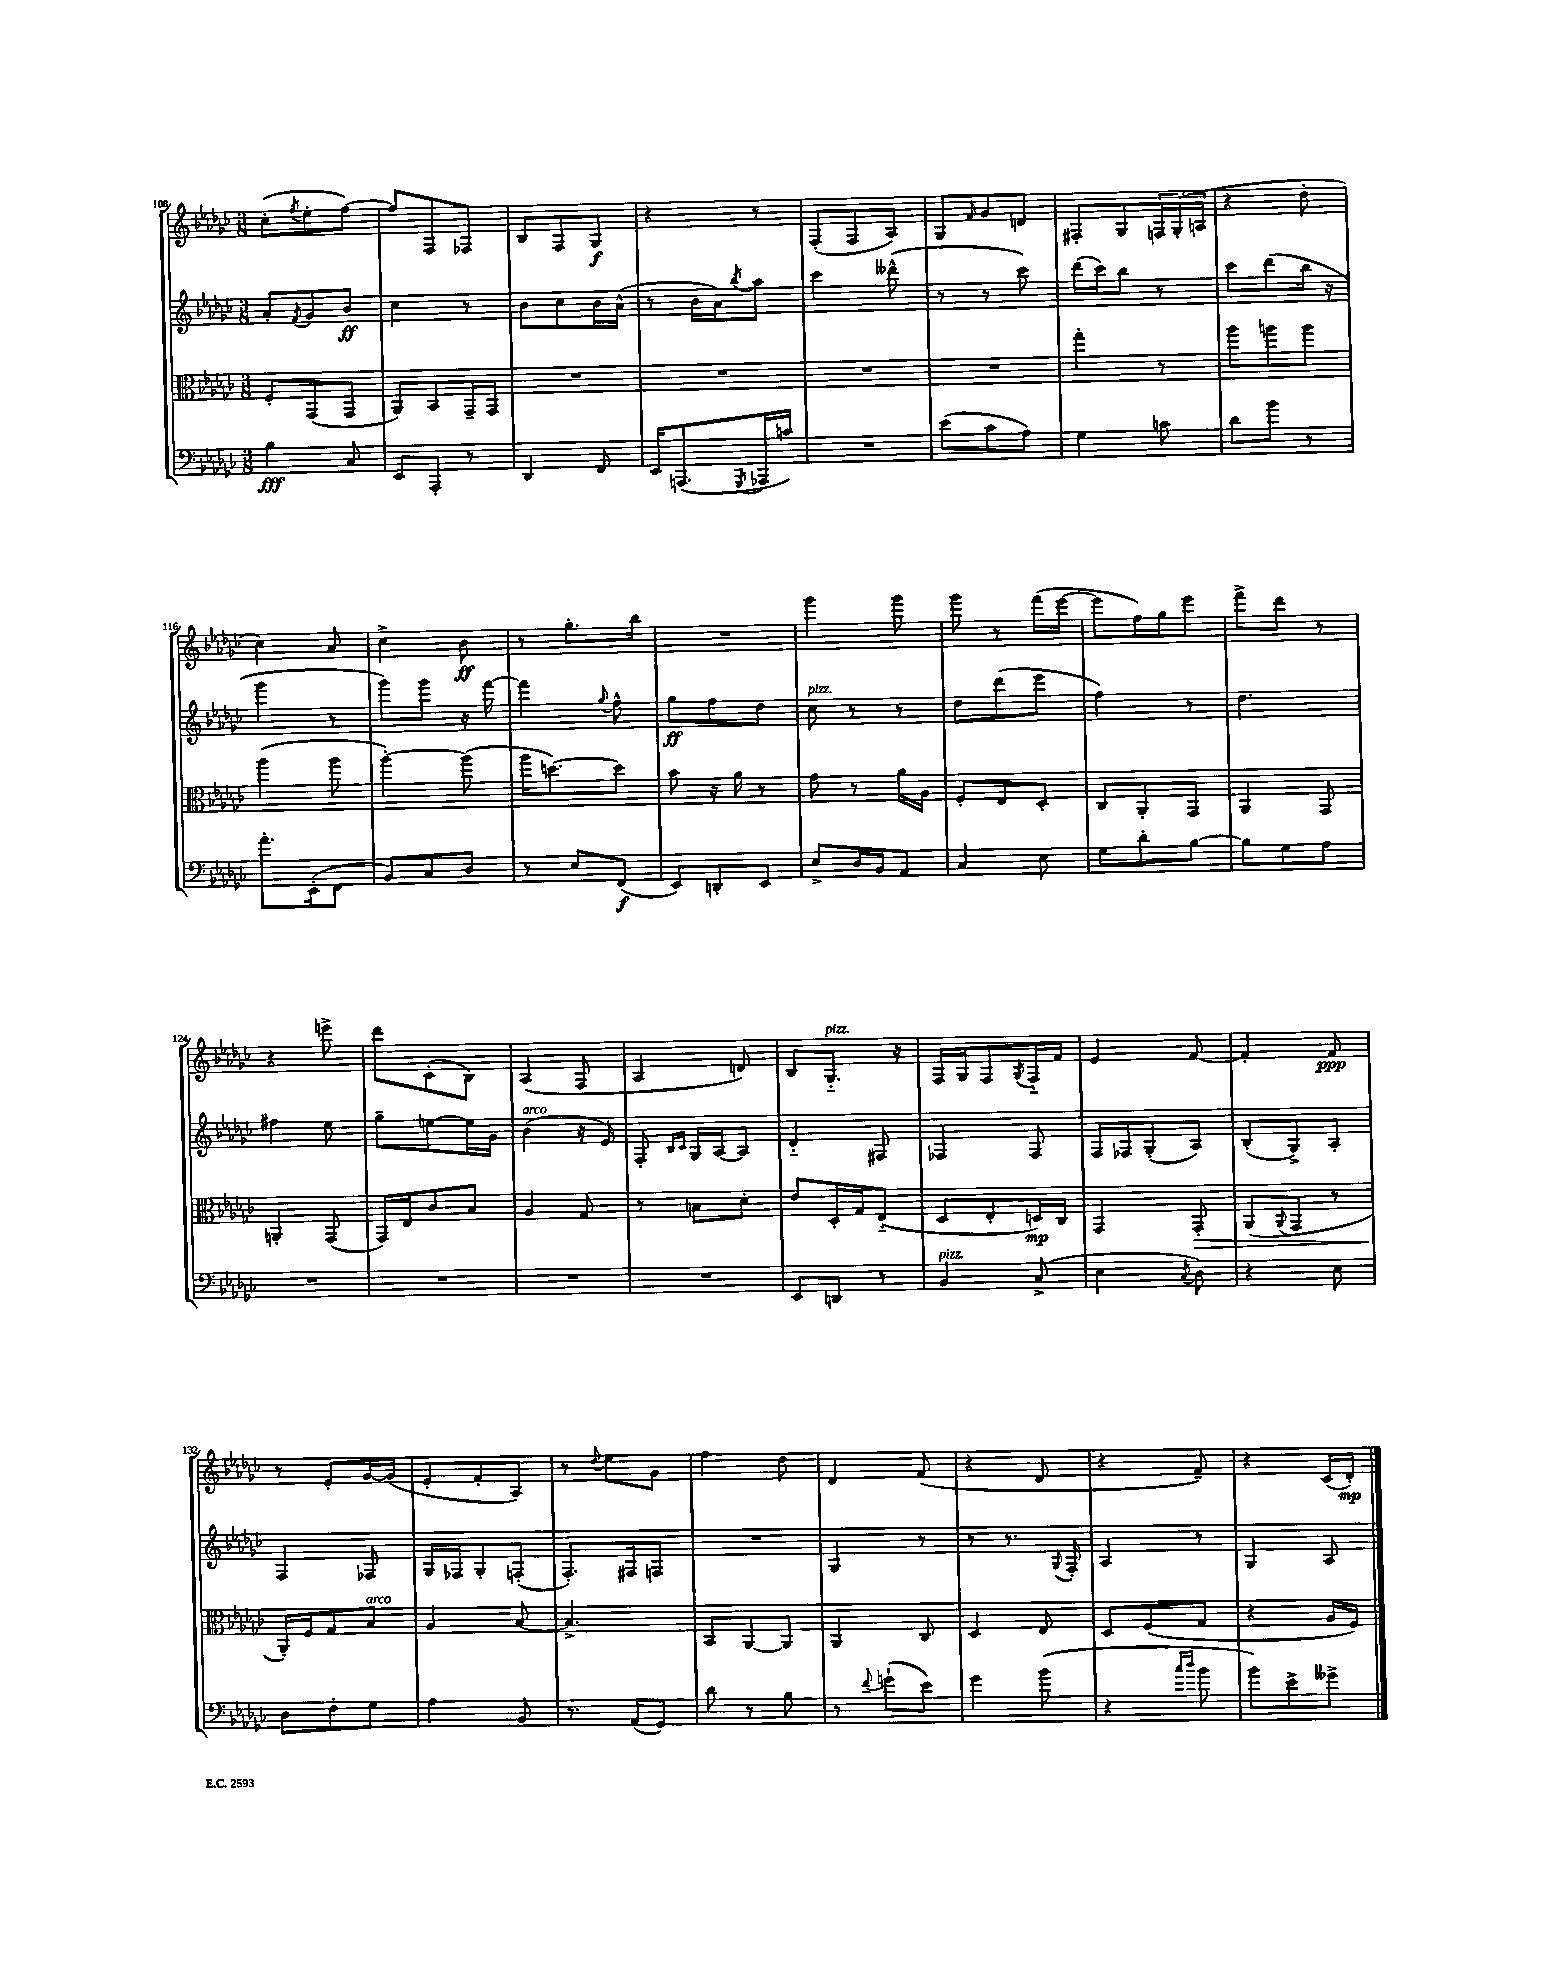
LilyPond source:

<<
\new StaffGroup <<
\new Staff = "s0" {
    \clef treble \key ges \major \numericTimeSignature \time 3/8
    ces''8-.( \acciaccatura { f''8 } ees''8-. f''8~) |
    f''8 f8 fes8 |
    bes8 f8 ges8\f |
    r4 r8 |
    f8-.( f8 aes8) |
    ges8 \grace { f'16 } ges'8 d'8 |
    fis8-. ges8 \tuplet 3/2 { f16 ges16-.( a16 } |
    r4 des''8-. |
    ces''4) aes'8 |
    ces''4-> bes'8\ff |
    r8 ges''8.-. bes''16 |
    R4. |
    ges'''4 ges'''8 |
    ges'''8 r8 f'''16( ees'''16~ |
    ees'''8 f''16) ges''16 ees'''8 |
    f'''8-> des'''8 r8 |
    r4 e'''8-> |
    des'''8 ces'8-.( bes8) |
    aes4( f8 |
    aes4 d'8) |
    bes8 ges8.-_^\markup { \italic "pizz." } r16 |
    f16 ges16 f8 \acciaccatura { ges8 } f16-_ f'16 |
    ees'4 f'8~ |
    f'4-. f'8\ppp |
    r8 ees'8-. ges'16~ ges'16( |
    ees'8-. f'8-. aes8) |
    r8 \appoggiatura { des''8 } ees''8 ges'8 |
    f''4 des''8 |
    des'4 f'8( |
    r4 des'8 |
    r4 f'8--) |
    r4 ces'16( des'16-.\mp) \bar "|." |
}
\new Staff = "s1" {
    \clef treble \key ges \major \numericTimeSignature \time 3/8
    aes'8-. \acciaccatura { f'8 } ges'8 bes'8\ff |
    ces''4 r8 |
    bes'8 ces''8 bes'16 aes'16-^( |
    r8 bes'16 aes'16) \acciaccatura { bes''8 } aes''8 |
    ces'''4 deses'''8-^( |
    r8 r8 ces'''8) |
    des'''16( ces'''16) bes''8 r8 |
    ces'''8 des'''8( bes''16 r16 |
    ges'''4 r8 |
    ges'''8) ges'''8 r16 f'''16~ |
    f'''4 \appoggiatura { ges''8 } f''8-^ |
    ges''8\ff f''8 des''8 |
    ces''8^\markup { \italic "pizz." } r8 r8 |
    des''8 des'''8( ees'''8 |
    f''4) r8 |
    des''4. |
    fis''4 ees''8 |
    ges''8-- e''8~ e''16 ges'16 |
    bes'4^\markup { \italic "arco" }( r16 ees'16) |
    f8-. \grace { bes16 ces'16 } ges16 aes16~ aes8 |
    des'4-_ fis8 |
    fes4 fes8 |
    f16 fes16 ges8-.( aes8) |
    bes8-.( ges8->) aes8-. |
    f4 fes8 |
    ges16 fes16 ges8-. f8-.( |
    f8.-.) fis16 f8 |
    R4. |
    ges4 r8 |
    r8 r8. \appoggiatura { ges8 } f16-. |
    aes4 r8 |
    ges4 aes8 \bar "|." |
}
\new Staff = "s2" {
    \clef alto \key ges \major \numericTimeSignature \time 3/8
    f8-. ges,8( ges,8 |
    aes,8) bes,8 ges,16-- ges,16 |
    R4. |
    R4. |
    R4. |
    R4. |
    ges''4-. r8 |
    aes''8 a''8 a''8 |
    aes''4( aes''8 |
    aes''4~-.) aes''8( |
    aes''16 d''8.~) d''8 |
    bes'8 r16 aes'16 r8 |
    ges'8 r8 aes'16 aes16 |
    f8-. ees8 des8-. |
    ces8 aes,8-. ges,8 |
    aes,4 ges,8 |
    a,4-. ges,8( |
    ges,16) ees16 ces'8 bes8 |
    aes4 ges8 |
    r8 b8 des'8-. |
    ees'8 des16-. ges16 ees8-_( |
    des8 ees8-. d16\mp) ces16 |
    ges,4 ges,8-.\> |
    aes,8( \appoggiatura { aes,8 } ges,8 r8 |
    aes,16-.\!) f16 ges8 bes8^\markup { \italic "arco" } |
    aes4 bes8~ |
    bes4.-> |
    bes,8 aes,8~ aes,8 |
    aes,4 ces8 |
    des4 ees8 |
    des8 f8( ges8 |
    r4 aes16 f16) \bar "|." |
}
\new Staff = "s3" {
    \clef bass \key ges \major \numericTimeSignature \time 3/8
    bes4\fff ces8 |
    ees,8 aes,,8-. r8 |
    des,4 f,8 |
    ees,16 a,,8.( \acciaccatura { ges,,8 } aes,,16 c'16) |
    R4. |
    ees'8( ces'8 aes8) |
    ges4 c'8 |
    des'8 bes'8 r8 |
    aes'8.-. ees,16-.( f,8 |
    bes,8) ces8 des8 |
    r8 ees8 f,8\f( |
    ees,8) d,8-. ees,8 |
    ees8-> des16 bes,16 aes,8 |
    ces4 ees8 |
    ges8 des'8-. bes8~ |
    bes8 ges8 aes8 |
    R4. |
    R4. |
    R4. |
    R4. |
    ees,8 d,8 r8 |
    bes,4^\markup { \italic "pizz." } ces8->( |
    ees4 \acciaccatura { ces8 } des8) |
    r4 ees8 |
    des8 f8-. ges8 |
    aes4 bes,8 |
    r8. aes,16( ges,8) |
    des'8 r8 bes8 |
    r8 \appoggiatura { f'8 } g'8-!( ees'8) |
    ges'4 bes'8( |
    r4 \grace { ces''16 des''16 } bes'8 |
    bes'8) ees'8-> geses'8-> \bar "|." |
}
>>
>>
\layout { \context { \Score currentBarNumber = #108 } }
